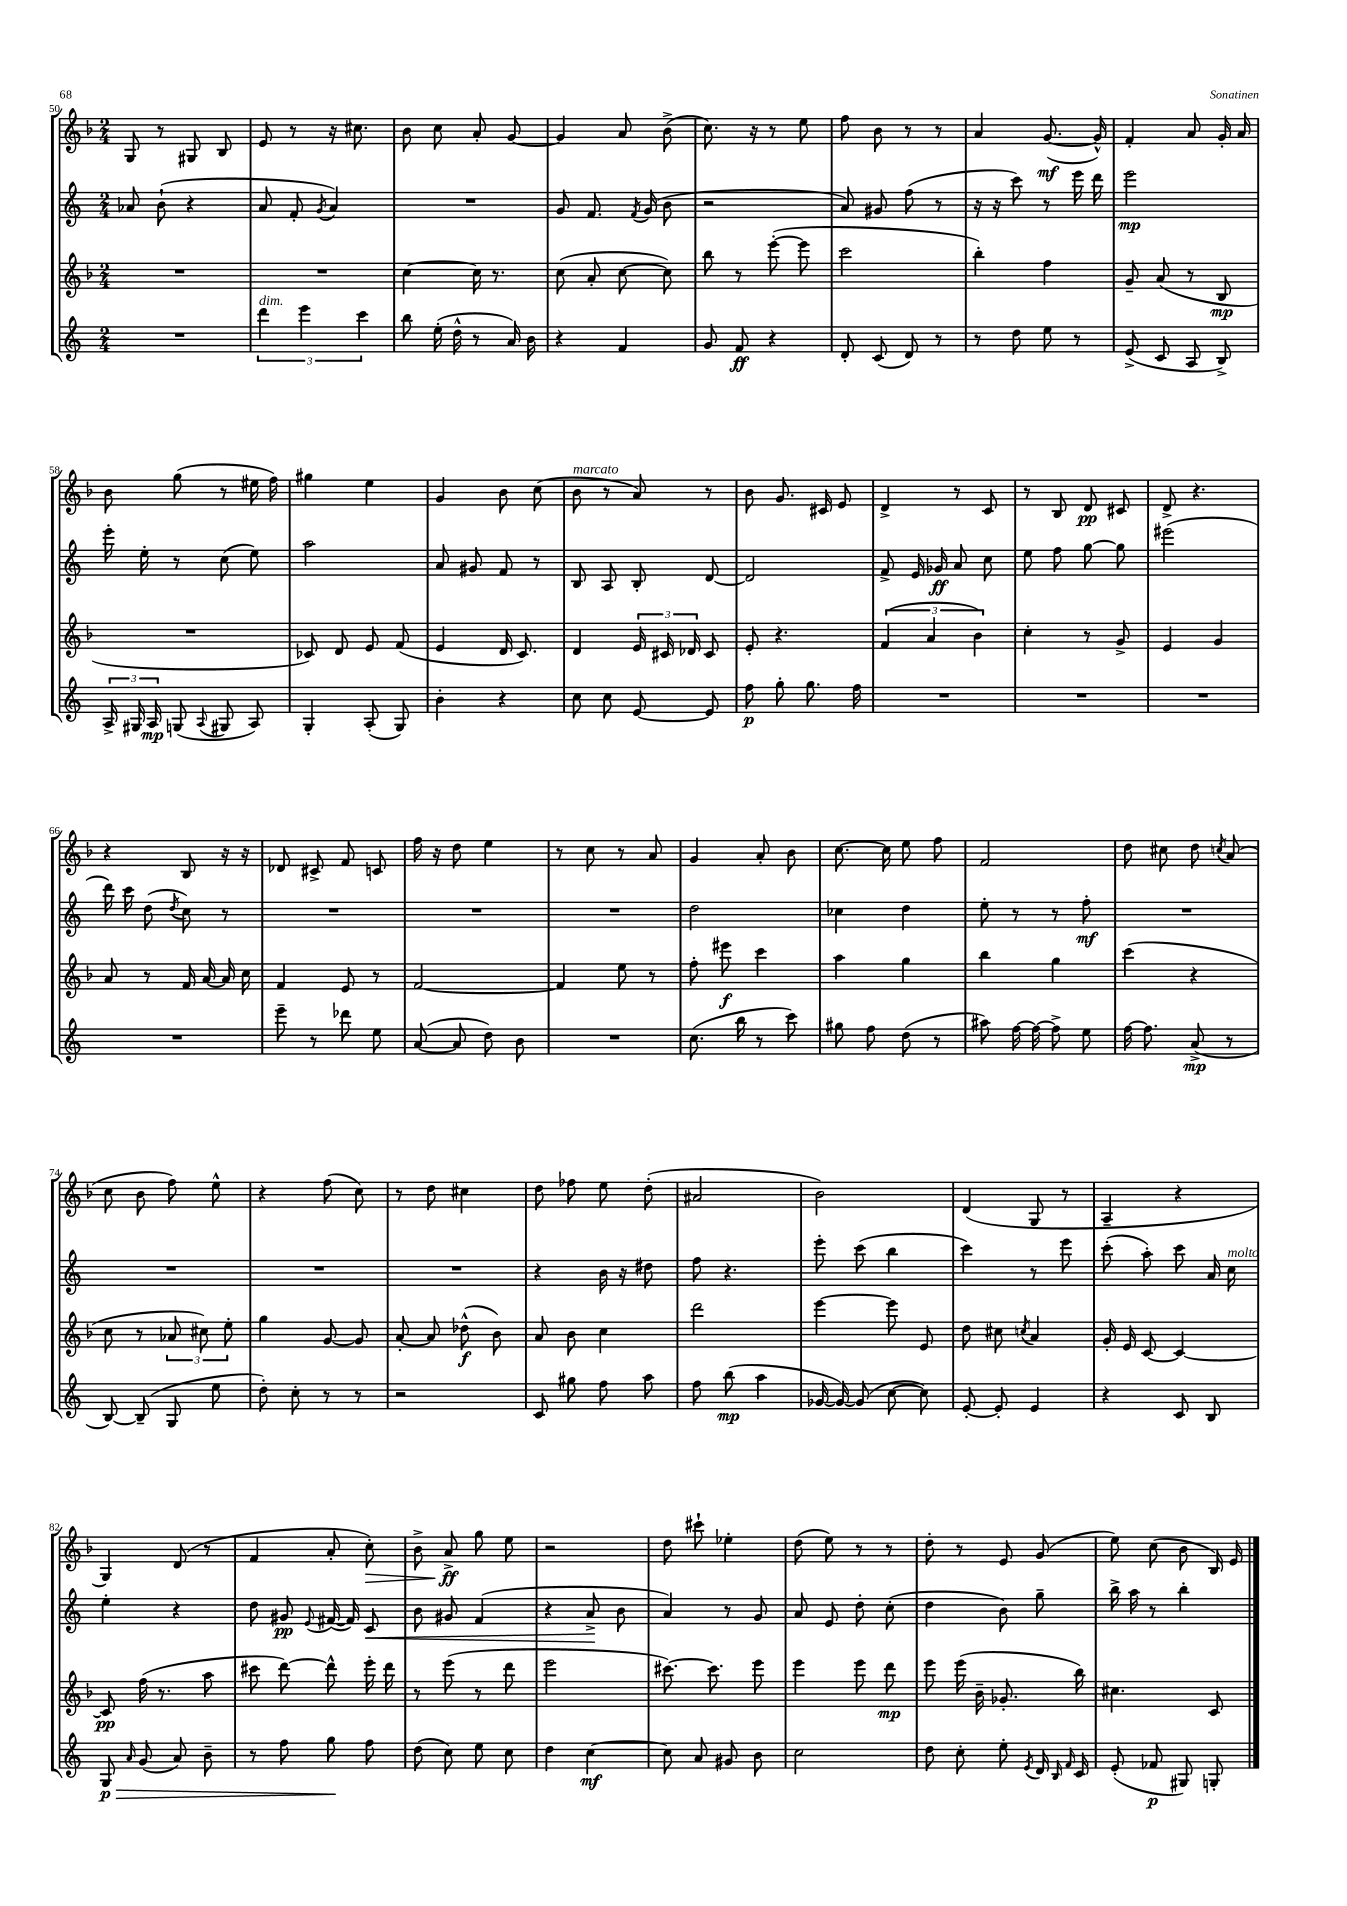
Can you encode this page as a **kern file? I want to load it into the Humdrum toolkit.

**kern	**kern	**kern	**kern
*staff4	*staff3	*staff2	*staff1
*clefG2	*clefG2	*clefG2	*clefG2
*k[]	*k[b-]	*k[]	*k[b-]
*M2/4	*M2/4	*M2/4	*M2/4
2r	2r	8a-/	8G/
.	.	(8b`\	8r
.	.	4r	8G#/
.	.	.	8B-/
=	=	=	=
6ddd\	2r	8a/	8e/
.	.	8f'/	8r
6eee\	.	.	.
.	.	8qg/	.
.	.	4a/)	16r
.	.	.	8.cc#\
6ccc\	.	.	.
=	=	=	=
8bb\	[4cc\	2r	8b-\
(16ee'\	.	.	8cc\
16dd^^\	.	.	.
8r	16cc\]	.	8a'/
.	8.r	.	.
16a/)	.	.	[8g/
16b\	.	.	.
=	=	=	=
4r	(8cc\	8g/	4g/]
.	8a'/	8.f/	.
4f/	[8cc\	.	8a/
.	.	8qf/	.
.	.	(16g/	.
.	8cc\])	8b\	(8b-^\
=	=	=	=
8g/	8bb-\	2r	8.cc\)
8f/	8r	.	.
.	.	.	16r
4r	([8eee'\	.	8r
.	8eee\]	.	8ee\
=	=	=	=
8d'/	2ccc\	8a/)	8ff\
(8c/	.	8g#/	8b-\
8d/)	.	(8ff\	8r
8r	.	8r	8r
=	=	=	=
8r	4bb-'\)	16r	4a/
.	.	16r	.
8dd\	.	8ccc\)	.
8ee\	4ff\	8r	([8.g/
8r	.	16eee\	.
.	.	16ddd\	16g^^/])
=	=	=	=
(8e^/	8g~/	2eee\	4f'/
8c/	(8a/	.	.
8A/	8r	.	8a/
8B^/)	8B-/	.	16g'/
.	.	.	16a/
=	=	=	=
24A^/	2r	16eee'\	8b-\
24G#/	.	.	.
.	.	16ee'\	.
24A/	.	.	.
(8G/	.	8r	(8gg\
8qqA/	.	.	.
8G#/	.	(8cc\	8r
8A/)	.	8ee\)	16ee#\
.	.	.	16ff\)
=	=	=	=
4G'/	8c-/)	2aa\	4gg#\
.	8d/	.	.
(8A'/	8e/	.	4ee\
8G/)	(8f/	.	.
=	=	=	=
4b'\	4e/	8a/	4g/
.	.	8g#/	.
4r	16d/	8f/	8b-\
.	8.c/)	.	.
.	.	8r	(8cc\
=	=	=	=
8cc\	4d/	8B/	8b-\
8cc\	.	8A/	8r
[8e/	24e/	8B'/	8a/)
.	24c#/	.	.
.	24d-/	.	.
8e/]	8c#/	[8d/	8r
=	=	=	=
8ff\	8e'/	2d/]	8b-\
8gg'\	4.r	.	8.g/
8.gg\	.	.	.
.	.	.	16c#/
.	.	.	8e/
16ff\	.	.	.
=	=	=	=
2r	(6f/	8f^/	4d^/
.	.	16e/	.
.	6a/	.	.
.	.	16g-/	.
.	.	8a/	8r
.	6b-\)	.	.
.	.	8cc\	8c/
=	=	=	=
2r	4cc'\	8ee\	8r
.	.	8ff\	8B-/
.	8r	[8gg\	8d/
.	8g^/	8gg\]	8c#/
=	=	=	=
2r	4e/	(2eee#\	8d^/
.	.	.	4.r
.	4g/	.	.
=	=	=	=
2r	8a/	16ddd\)	4r
.	.	16ccc\	.
.	8r	(8dd\	.
.	.	8qdd/	.
.	16f/	8cc\)	8B-/
.	[16a/	.	.
.	16a/]	8r	16r
.	16cc\	.	16r
=	=	=	=
8eee~\	4f/	2r	8d-/
8r	.	.	8c#^/
8ddd-\	8e/	.	8f/
8ee\	8r	.	8c/
=	=	=	=
([8a/	[2f/	2r	16ff\
.	.	.	16r
8a/]	.	.	8dd\
8dd\)	.	.	4ee\
8b\	.	.	.
=	=	=	=
2r	4f/]	2r	8r
.	.	.	8cc\
.	8ee\	.	8r
.	8r	.	8a/
=	=	=	=
(8.cc\	8ff'\	2dd\	4g/
.	8eee#\	.	.
16bb\	.	.	.
8r	4ccc\	.	8a'/
8ccc\)	.	.	8b-\
=	=	=	=
8gg#\	4aa\	4cc-\	[8.cc\
8ff\	.	.	.
.	.	.	16cc\]
(8dd\	4gg\	4dd\	8ee\
8r	.	.	8ff\
=	=	=	=
8aa#\)	4bb-\	8ee'\	2f/
[16ff\	.	8r	.
16ff\_	.	.	.
8ff^\]	4gg\	8r	.
8ee\	.	8ff'\	.
=	=	=	=
[16ff\	(4ccc\	2r	8dd\
8.ff\]	.	.	.
.	.	.	8cc#\
(8a^/	4r	.	8dd\
.	.	.	8qcc/
8r	.	.	(8a/
=	=	=	=
[8B/)	8cc\	2r	8cc\
(8B~/]	8r	.	8b-\
8G/	12a-/	.	8ff\)
.	12cc#\)	.	.
8ee\	.	.	8ee^^\
.	12ee'\	.	.
=	=	=	=
8dd'\)	4gg\	2r	4r
8cc'\	.	.	.
8r	[8g/	.	(8ff\
8r	8g/]	.	8cc\)
=	=	=	=
2r	[8a'/	2r	8r
.	8a/]	.	8dd\
.	(8dd-^^\	.	4cc#\
.	8b-\)	.	.
=	=	=	=
8c/	8a/	4r	8dd\
8gg#\	8b-\	.	8ff-\
8ff\	4cc\	16b\	8ee\
.	.	16r	.
8aa\	.	8dd#\	(8dd'\
=	=	=	=
8ff\	2ddd\	8ff\	2a#/
(8bb\	.	4.r	.
4aa\	.	.	.
=	=	=	=
[16g-/	[4eee\	8eee'\	2b-\)
16g-/_)	.	.	.
(8g-/]	.	(8ccc\	.
[8cc\	8eee\]	4bb\	.
8cc\])	8e/	.	.
=	=	=	=
[8e'/	8dd\	4ccc\)	(4d/
8e'/]	8cc#\	.	.
.	8qcc/	.	.
4e/	4a/	8r	8G/
.	.	8eee\	8r
=	=	=	=
4r	16g'/	(8ccc'\	4A~/
.	16e/	.	.
.	[8c/	8aa'\)	.
8c/	4c/_	8ccc\	4r
8B/	.	16a/	.
.	.	16cc\	.
=	=	=	=
8G/	8c/]	4ee'\	4G/)
16qqa/	.	.	.
(8g/	(16ff\	.	.
.	8.r	.	.
8a/)	.	4r	(8d/
8b~\	8aa\	.	8r
=	=	=	=
8r	8ccc#\	8dd\	4f/
8ff\	[8ddd\)	8g#/	.
.	.	8qqe/	.
8gg\	8ddd^^\]	([16f#/	8a'/
.	.	16f#/])	.
8ff\	16eee'\	8c/	8cc'\)
.	16ddd\	.	.
=	=	=	=
(8dd\	8r	8b\	8b-^\
8cc\)	(8eee\	8g#/	8a^/
8ee\	8r	(4f/	8gg\
8cc\	8ddd\	.	8ee\
=	=	=	=
4dd\	2eee\	4r	2r
[4cc\	.	8a^/	.
.	.	8b\	.
=	=	=	=
8cc\]	[8.ccc#\)	4a/)	8dd\
8a/	.	.	8ccc#`\
.	8.ccc#\]	.	.
8g#/	.	8r	4ee-'\
8b\	8eee\	8g/	.
=	=	=	=
2cc\	4eee\	8a/	(8dd\
.	.	8e/	8ee\)
.	8eee\	8dd'\	8r
.	8ddd\	(8cc'\	8r
=	=	=	=
8dd\	8eee\	4dd\	8dd'\
8cc'\	(16eee\	.	8r
.	16b-~\	.	.
8ee'\	8.g-'/	8b\)	8e/
8qe/	.	.	.
16d/	.	8gg~\	(8g/
16qqB/	.	.	.
16qqf/	.	.	.
16c/	16bb-\)	.	.
=	=	=	=
(8e'/	4.cc#\	16bb^\	8ee\)
.	.	16aa\	.
8f-/	.	8r	(8cc\
8G#/)	.	4bb'\	8b-\
8G'/	8c/	.	16B-/)
.	.	.	16e/
==	==	==	==
*-	*-	*-	*-
